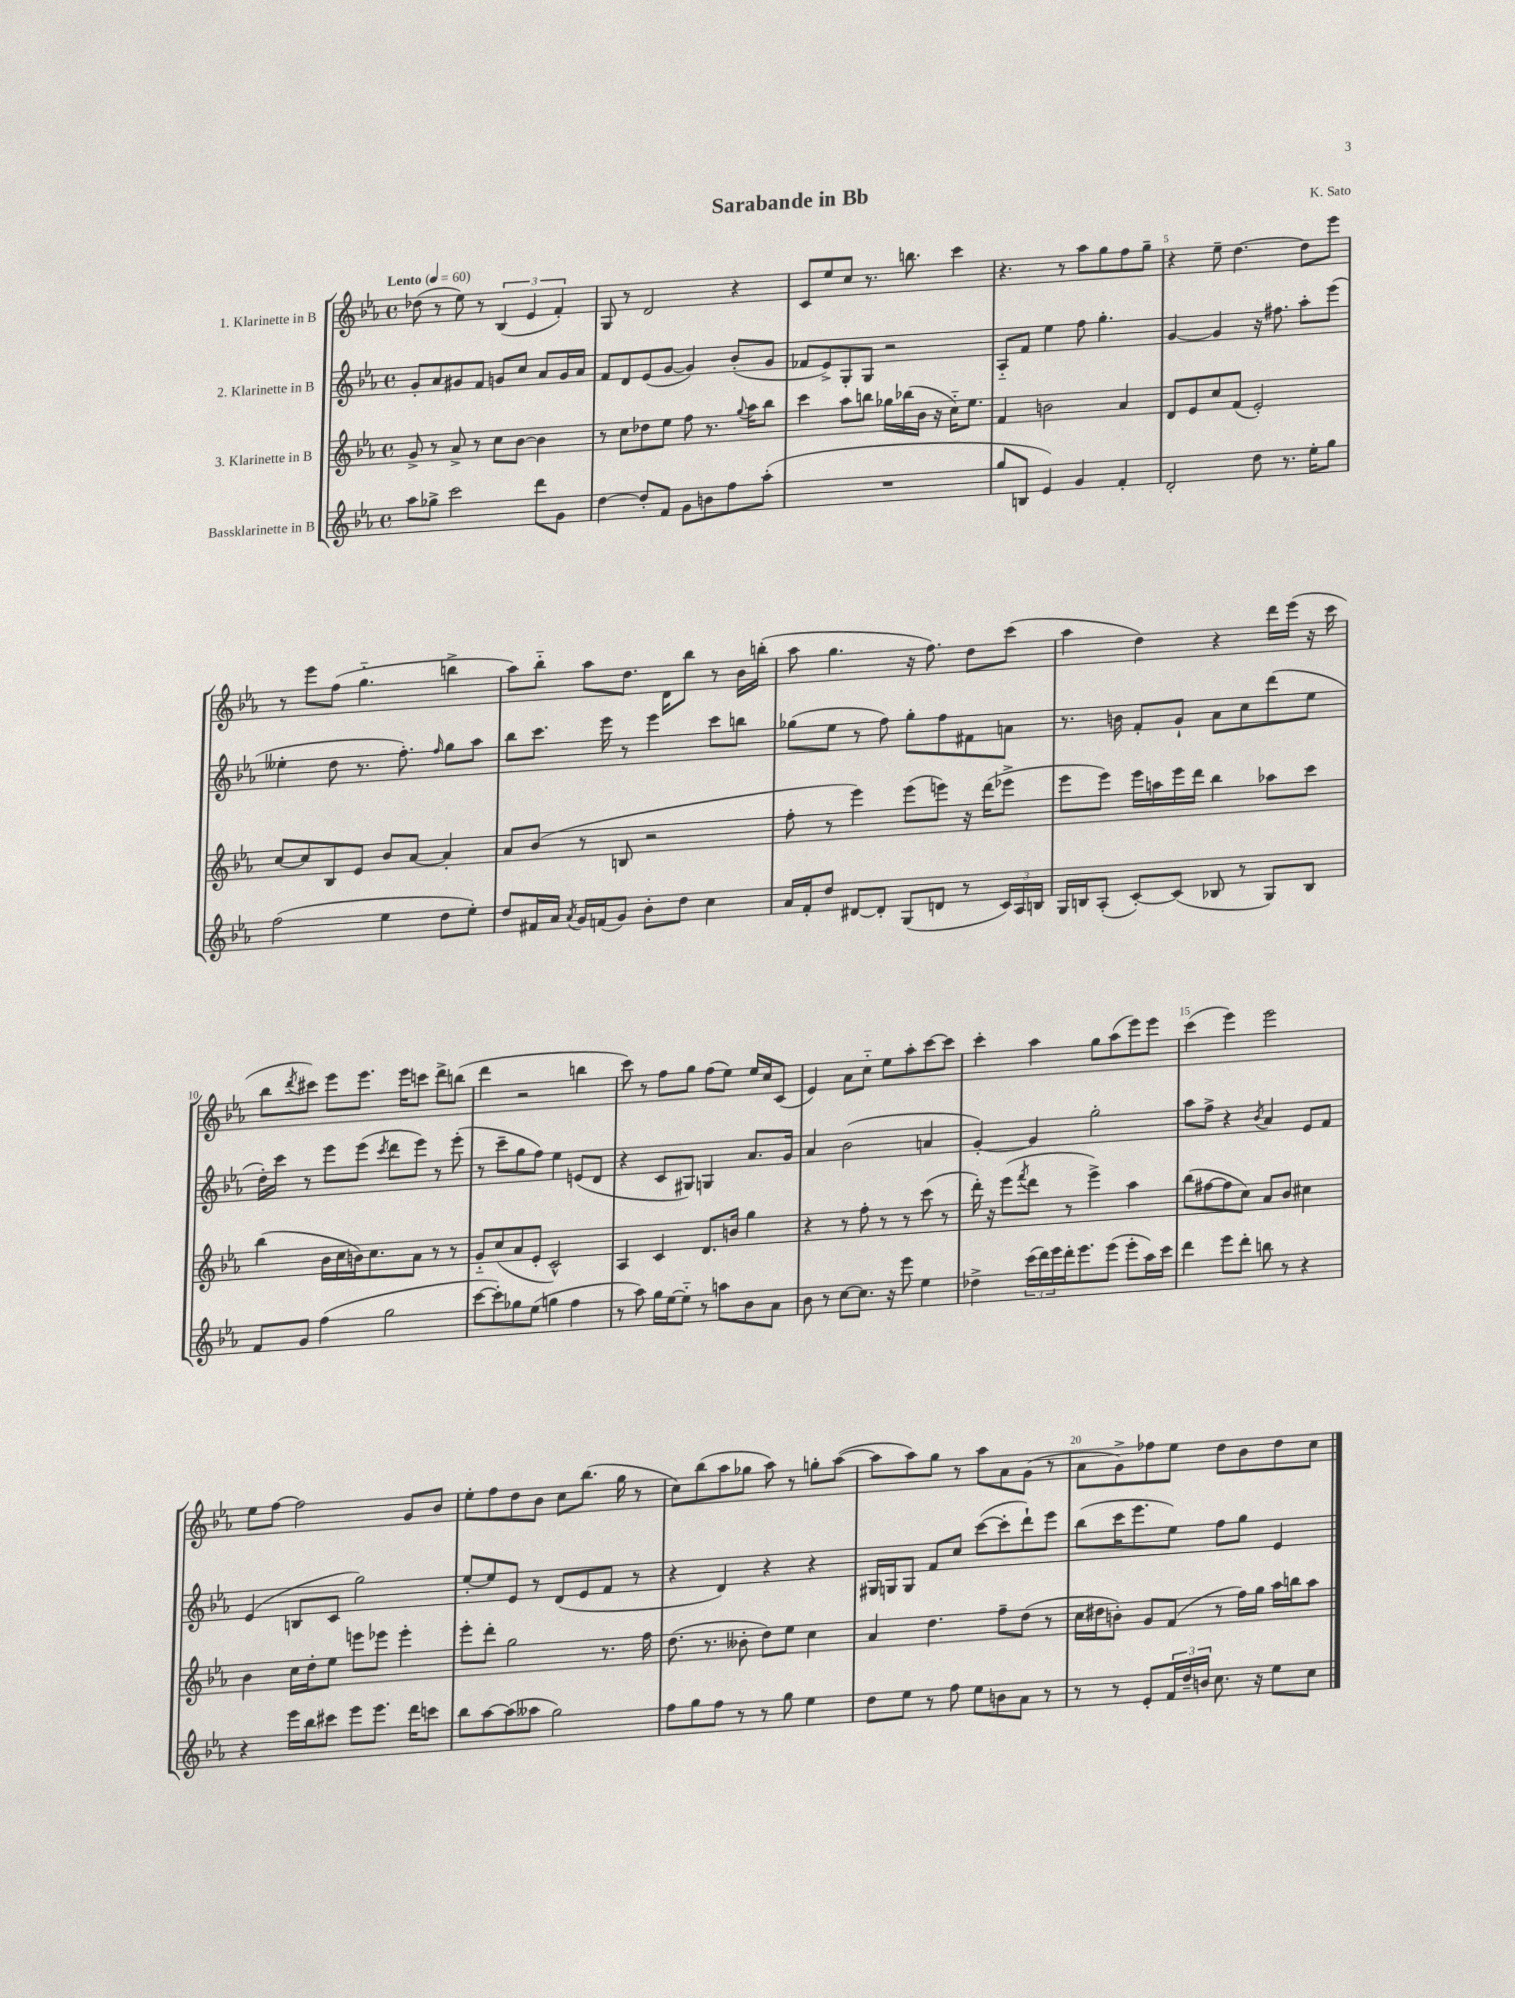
\header { title = "Sarabande in Bb" composer = "K. Sato" }
<<
\new StaffGroup <<
\new Staff = "s0" \with { instrumentName = "1. Klarinette in B" } {
    \clef treble \key ees \major \defaultTimeSignature \time 4/4 \tempo "Lento" 4 = 60
    des''8( r8 ees''8) r8 \tuplet 3/2 { bes4( ees'4 f'4-.) } |
    g8 r8 d'2 r4 |
    c'8 ees''8 c''8 r8. b''8. c'''4 |
    r4. r8 aes''8 g''8 f''8 g''8-- |
    r4 ees''8-- d''4.~ d''8 ees'''8 |
    r8 ees'''8 f''8( g''4.-_ b''4-> |
    aes''8) bes''8-_ aes''8 d''8. d'16 bes''8 r8 bes'16 b''16-.( |
    aes''8 g''4. r16 f''8.) d''8 c'''8( |
    aes''4 d''4) r4 d'''16 ees'''16( r16 c'''16 |
    bes''8 \acciaccatura { d'''8 } cis'''8) ees'''8 ees'''8. ees'''16 c'''8 d'''8-> b''8( |
    d'''4 r2 b''4 |
    c'''8) r8 f''8 g''8 f''8( ees''8) ees''16 c''16 c'8( |
    ees'4) aes'8 c''8-_ ees''8 aes''8-. c'''8~ c'''8 |
    c'''4-. aes''4 g''8 aes''8( ees'''8) ees'''8 |
    c'''4( ees'''4) ees'''2 |
    ees''8 f''8~ f''2 g'8 bes'8 |
    ees''8-. f''8 d''8 bes'8 c''8 bes''8.( g''16 r8 |
    c''8) bes''8( aes''8 ges''8 aes''8) r8 g''8-. aes''8~( |
    aes''8 aes''8) g''8 r8 aes''8 aes'8 g'8( r8 |
    aes'8 g'8->) fes''8 ees''8 d''8 bes'8 d''8 c''8 \bar "|." |
}
\new Staff = "s1" \with { instrumentName = "2. Klarinette in B" } {
    \clef treble \key ees \major \defaultTimeSignature \time 4/4
    g'8-. aes'8 gis'8 f'8 g'8 c''8 aes'8 g'16 aes'16 |
    f'8 d'8 ees'8( g'8~ g'4) bes'8-.( g'8 |
    fes'8 ees'8->) g8-. g8 r2 |
    aes8-_ f'8 ees''4 f''8 g''4.-. |
    g'4~ g'4 r16 fis''8. aes''8-. ees'''8( |
    eeses''4-. d''8 r8. f''8.-.) \grace { f''16 } g''8 aes''8 |
    bes''8 c'''8. ees'''16 r8 ees'''4 c'''8 b''8 |
    ges''8( ees''8 r8 f''8) ges''8-. f''8 fis'8 a'8 |
    r8. b'16 f'8-. g'8-! aes'8 c''8 d'''8( ees''8 |
    d''16-.) c'''16 r8 ees'''8 ees'''8( \acciaccatura { c'''8 } d'''8 ees'''8) r8 ees'''8-.( |
    r8 c'''8-- g''8 f''8) ees''4 e'8( d'8 |
    r4 c'8 gis8) g4 aes'8. g'16 |
    aes'4 bes'2( a'4 |
    g'4~-.) g'4 g''2-. |
    aes''8 f''8-> r4 \acciaccatura { bes'8 } aes'4 ees'8 f'8 |
    ees'4( b8 c'8 g''2) |
    ees''8~-. ees''8 ees'8 r8 d'8( ees'8 f'8 r8 |
    r4 d'4) r4 r4 |
    gis16 g16 g8 f'8 c''8 c'''8~( c'''8-. d'''8-!) ees'''8 |
    bes''8( c'''16 ees'''8. ees''8) f''8 g''8 ees'4 \bar "|." |
}
\new Staff = "s2" \with { instrumentName = "3. Klarinette in B" } {
    \clef treble \key ees \major \defaultTimeSignature \time 4/4
    g'8-> r8 aes'8-> r8 c''8 bes'8~ bes'4 |
    r8 c''8 des''8 ees''8 f''8 r8. \appoggiatura { g''8 } aes''16 bes''8 |
    c'''4 aes''8 b''8 ges''16 bes''16( bes'16 r16 c''16-_) ees''8. |
    f'4 b'2 aes'4 |
    d'8 ees'8 c''8 f'8( ees'2-.) |
    c''8~ c''8 bes8 ees'8 bes'8 aes'8~ aes'4-. |
    aes'8 bes'8( r8 b8 r2 |
    f''8-. r8 ees'''4) ees'''8( e'''8) r16 d'''16( ees'''8-> |
    ees'''8 ees'''8) ees'''16 a''16 ees'''16 d'''16 bes''4 aes''8 c'''8 |
    bes''4( bes'16 c''16 b'16) c''8. aes'8 r8 r8 |
    g'8-_ c''8( aes'8 ees'8-. c'2-^) |
    aes4 c'4 d'8. b'16 g''4 |
    r4 r8 f''8-. r8 r8 c'''8( r8 |
    d'''16-.) r16 ees'''8( \acciaccatura { f'''8 } d'''8 r8 ees'''4->) aes''4 |
    bes''8( fis''8~ fis''8 c''8) aes'8 bes'8 cis''4 |
    bes'4 c''16 d''16-. ees''8 e'''8 ees'''8 ees'''4-. |
    ees'''8-. d'''8-. g''2 r8. f''16 |
    d''8.( r8. beses'8-. d''8) ees''8 c''4 |
    aes'4 d''4. f''8-- d''8( r8 |
    c''16 dis''16 b'8-.) g'8 f'8( r8 f''16) g''16 aes''16 b''16 aes''8 \bar "|." |
}
\new Staff = "s3" \with { instrumentName = "Bassklarinette in B" } {
    \clef treble \key ees \major \defaultTimeSignature \time 4/4
    aes''8 ges''8-> c'''2 d'''8 g'8 |
    d''4~ d''8-. f'8 g'8 b'8 f''8 aes''8-.( |
    R1 |
    g''8 b8 ees'4) g'4 f'4-. |
    d'2-. d''8 r8. ees''16-. g''8 |
    f''2( ees''4 d''8 ees''8-.) |
    d''8 fis'16 aes'16 \acciaccatura { aes'8 } g'16 f'16( g'8) bes'8-. d''8 c''4 |
    aes'16 f'16-. d''8 dis'8~ dis'8-. g8( d'8 r8 \tuplet 3/2 { c'16) aes16 b16 } |
    g16 b16 aes8-.( c'8~-.) c'8( bes8 r8 g8) bes8 |
    f'8 g'8 f''4( g''2 |
    c'''8~ c'''8-.) ges''8 ees''8( g''4 f''4 |
    r8 aes''8) g''16 ees''16~ ees''8-_ r8 a''8 bes'8 aes'8 |
    bes'8 r8 c''8~ c''8. r16 ees'''8 ees''4 |
    des''4-> \tuplet 3/2 { c'''16( d'''16) ees'''16 } d'''16-. ees'''8. ees'''8( ees'''8-. aes''16) c'''16 |
    d'''4 ees'''8 d'''8-. b''8 r8 r4 |
    r4 ees'''16 bes''16 cis'''8 ees'''8 ees'''8. d'''16 c'''8 |
    bes''8 aes''8~ aes''8( aeses''8 g''2) |
    f''8 g''8 f''8 r8 r8 g''8 ees''4 |
    d''8 ees''8 r8 f''8 ees''8 b'8 aes'8 r8 |
    r8 r8 ees'8-. \tuplet 3/2 { f'16 d''16-- b'16 } c''8. r16 ees''8 c''8 \bar "|." |
}
>>
>>
\layout { \context { \Score \override BarNumber.break-visibility = ##(#f #t #t) barNumberVisibility = #(every-nth-bar-number-visible 5) } }
